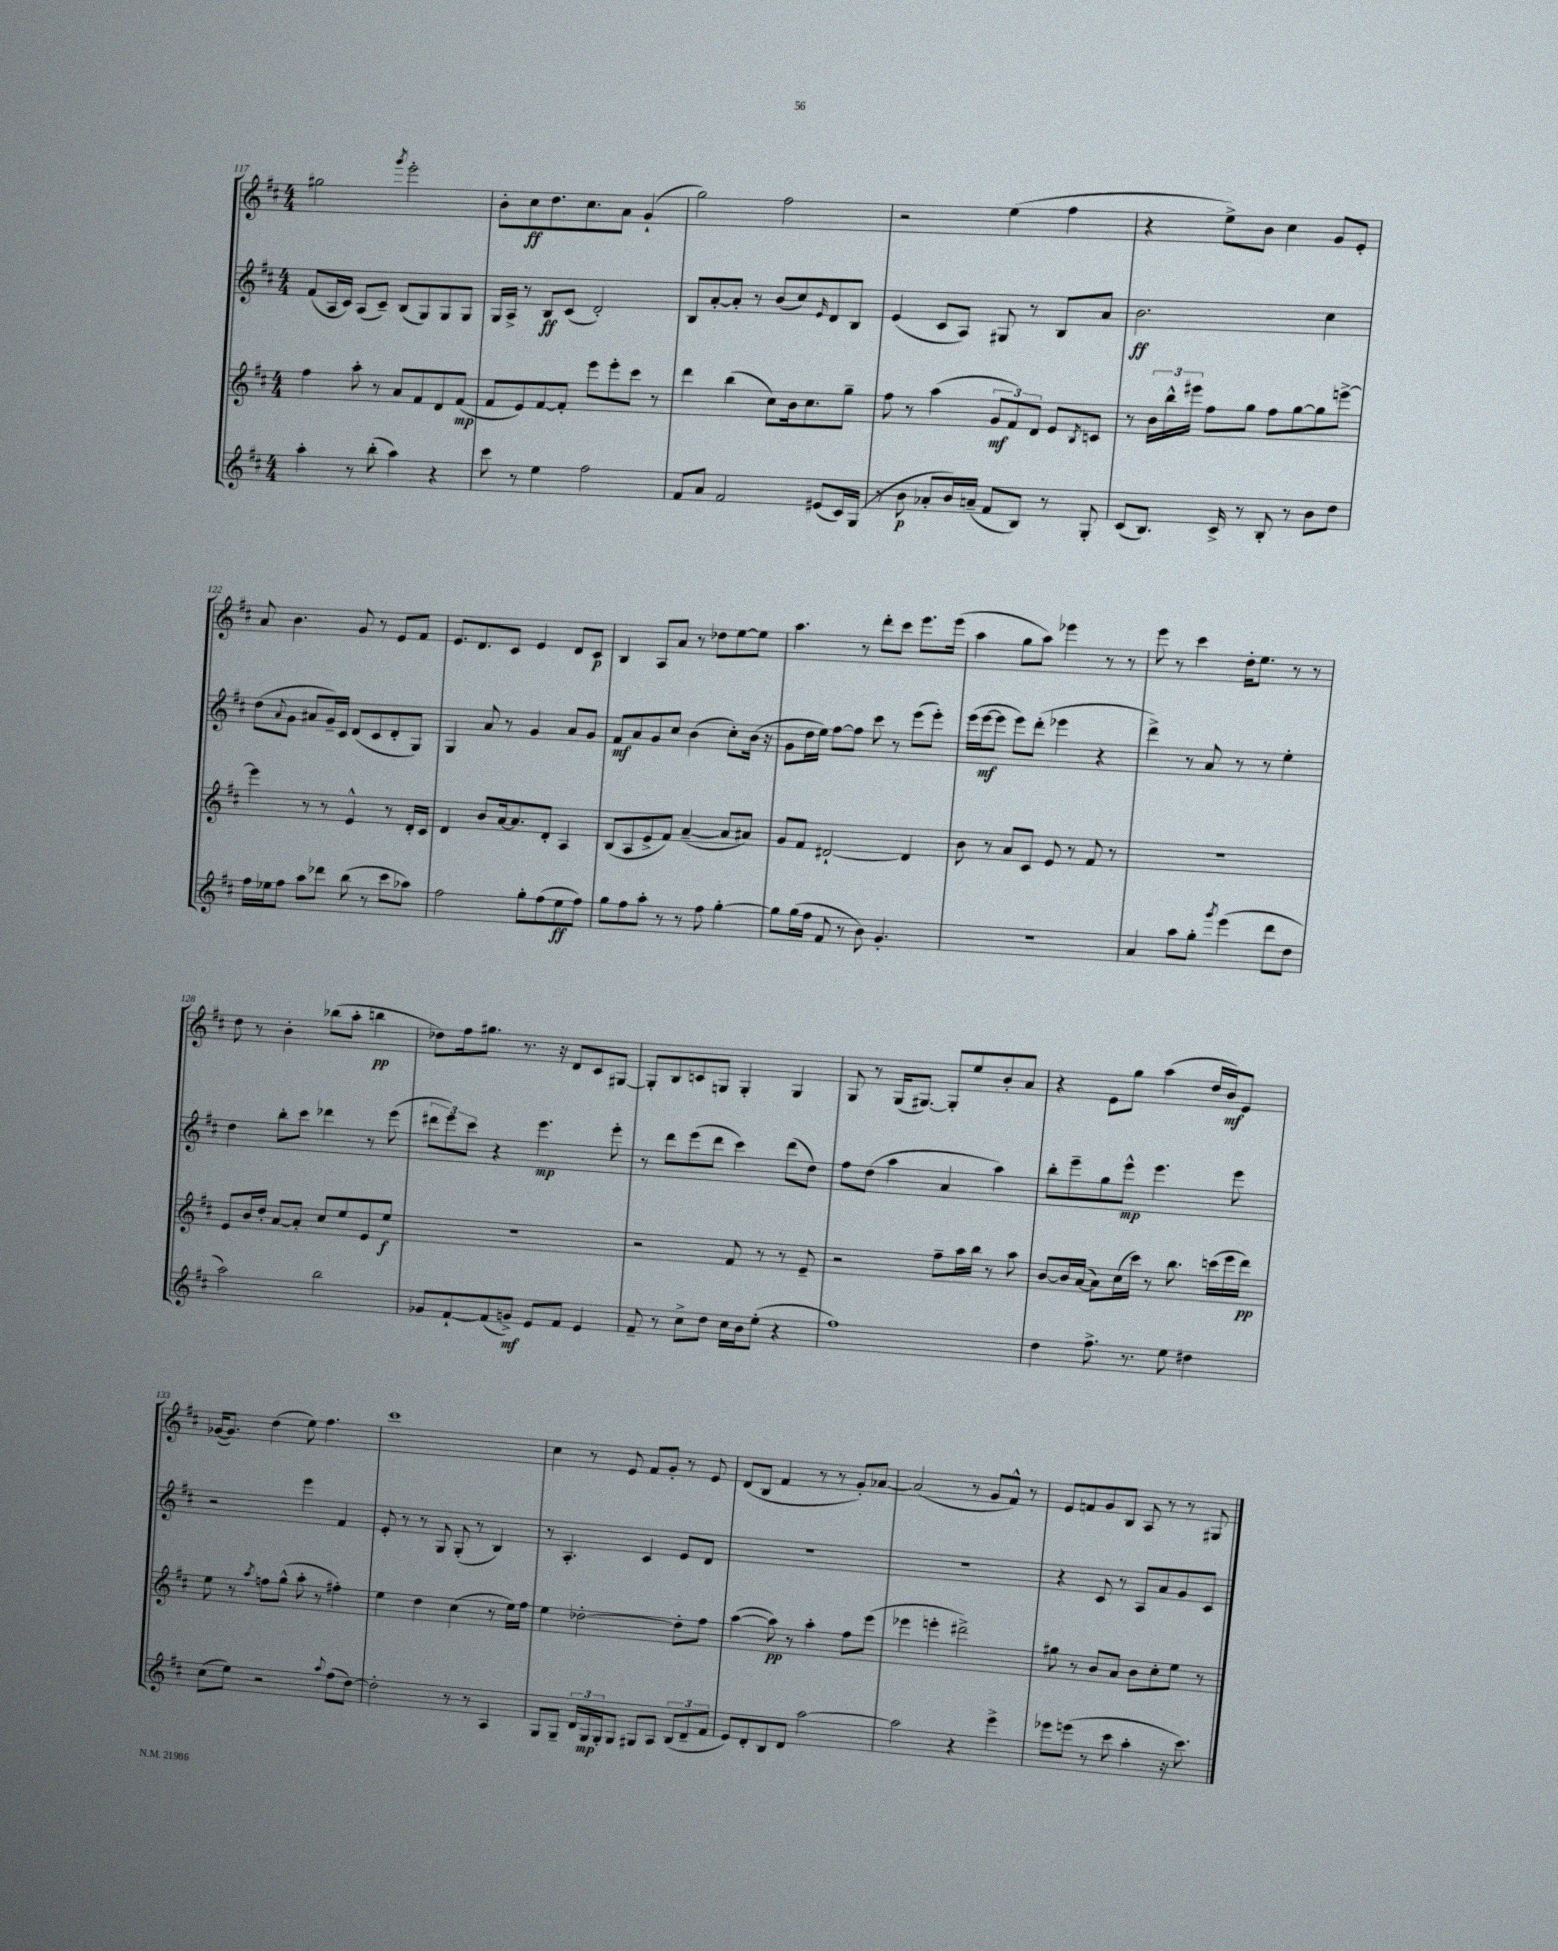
<<
\new StaffGroup <<
\new Staff = "s0" {
    \clef treble \key d \major \numericTimeSignature \time 4/4
    gis''2 \acciaccatura { g'''8 } e'''2-. |
    b'8-. cis''8\ff d''8. cis''8. a'8 g'4-!( |
    g''2) fis''2 |
    r2 e''4( fis''4 |
    r4 e''8->) b'8 cis''4 g'8 e'8-. |
    a'8 b'4. g'8 r8 e'8 fis'8 |
    e'8. d'8. cis'8 e'4 d'8 cis'8\p |
    b4 a8 a'8 r8 des''8 e''8~ e''8 |
    a''4. r8 d'''8-. cis'''8 e'''8. e'''16( |
    a''4 g''8 a''8) ees'''4 r8 r8 |
    e'''8 r8 cis'''4 d''16-. e''8. r8 r8 |
    d''8 r8 b'4-. bes''8( a''8-. b''4\pp |
    des''8) fis''16 gis''8. r8. r16 d'8 cis'8 gis8~ |
    gis8-. b8 c'8 g8 g4-. g4 |
    g8 r8 g16( gis8.~) gis8-. e''8 b'8-. a'8 |
    r4 e'8 g''8 a''4( d''16 b'16\mf) e'8 |
    ges'16~( ges'8.) d''4( e''8) fis''4. |
    cis'''1 |
    cis''4 r8 e'8 fis'8 g'8-. r8 e'8 |
    d'8( b8 fis'4 r8 r8 g'8-.) aes'8~ |
    aes'2( r8 g'8 fis'8-^) r8 |
    e'8 f'8 g'8 b8 a8 r8 r8 gis8 \bar "|." |
}
\new Staff = "s1" {
    \clef treble \key d \major \numericTimeSignature \time 4/4
    fis'8( a16 cis'16) a8( cis'8--) b8( g8) g8 g8 |
    g16 a16-> r8 b8\ff cis'8( d'2-.) |
    b8 a'8~-. a'8-. r8 b'8( cis''8) \grace { e'16 } d'8 b8 |
    e'4( cis'8 a8) gis8 r8 b8 a'8 |
    b'2.\ff cis''4 |
    d''8( \appoggiatura { a'8 } g'8 ais'8 g'16--) cis'16 d'8( cis'8 d'8-. g8) |
    g4 a'8 r8 g'4 a'8 g'8 |
    fis'8\mf a'8 g'8 cis''8 b'4( cis''8-.) b'16( r16 |
    g'8 d''16 e''16) fis''8~ fis''8 cis'''8 r8 e'''8( e'''8-.) |
    e'''16( e'''16~\mf e'''8 e'''8) d'''8-.( ees'''4 r4 |
    d'''4->) r8 a'8 r8 r8 e''4-. |
    d''4 b''8-. cis'''8 des'''4 r8 e'''8( |
    \tuplet 3/2 { dis'''8 e'''8) cis'''8 } r4 e'''4.\mp e'''8-. |
    r8 d'''8 e'''8( d'''8 cis'''4) d'''8( d''8) |
    fis''8 d''8( a''4 a'4 a''4) |
    b''8-. e'''8-- g''8 e'''8-^\mp e'''4. e'''8 |
    r2 e'''4 fis'4 |
    e'8-. r8 r8 g8 g8-.( r8 b4) |
    r8 a4.-. cis'4 e'8 d'8 |
    R1 |
    R1 |
    r4 cis'8 r8 a8 a'8 g'8 cis'8 \bar "|." |
}
\new Staff = "s2" {
    \clef treble \key d \major \numericTimeSignature \time 4/4
    fis''4 a''8-. r8 a'8 fis'8 d'8 fis'8\mp( |
    fis'8 e'8) fis'8~ fis'8-. e'''8 e'''8-. cis'''8 r8 |
    d'''4 b''4( cis''8) b'16 cis''8. g''8-- |
    fis''8 r8 a''4( \tuplet 3/2 { g'8\mf fis'8) d'8 } e'8 \acciaccatura { b8 } c'8 |
    r8 \tuplet 3/2 { b'16 b''16-^ eis'''16 } fis''8 g''8 fis''8 g''8~ g''8 e'''8~-> |
    e'''4 r8 r8 e'4-^ r8 d'16-. cis'16 |
    d'4 b'8 a'16~ a'8. d'8-. a4 |
    b8( a8 e'8-> fis'8) a'4~--( a'8 ais'8) |
    g'8 fis'8 dis'2~-! dis'4 |
    b'8 r8 a'8 cis'8 e'8 r8 fis'8 r8 |
    R1 |
    e'8 b'16 d''16-. a'8~ a'8-. cis''8 e''8 e'8 e''8\f |
    R1 |
    r2 fis'8 r8 r8 e'8-- |
    r2 fis''8-- a''16 b''16 r8 a''8 |
    b'8~ b'16 a'16~( a'8) cis''16( cis'''16) r8 b''8. c'''16( e'''16 d'''16\pp) |
    e''8 r8 \acciaccatura { a''8 } f''8 g''8-^( a''8-. r8 fis''4-.) |
    e''4 d''4 cis''4( r8 e''16) fis''16 |
    e''4 des''2~-. des''8-. fis''8 |
    a''4~( a''8\pp) r8 a''4-. fis''8 e'''8( |
    ees'''4 e'''4-. dis'''2->) |
    gis''8 r8 b'8 a'8 b'8 cis''8-. e''8 r8 \bar "|." |
}
\new Staff = "s3" {
    \clef treble \key d \major \numericTimeSignature \time 4/4
    a''4-. r8 b''8-.( a''4) r4 |
    cis'''8 r8 e''4 fis''2 |
    fis'8 a'8 fis'2 eis'8( cis'16) g16( |
    r8 b'8\p aes'8-. b'16) a'16--( fis'8 b8) r8 g8-. |
    cis'8( b8.) cis'16-> r8 b8-. r8 b'8 d''8 |
    fis''16 ees''16 fis''8 a''8 des'''8 b''8( r8 cis'''8 aes''8) |
    fis''2 g''8-. fis''8( e''8\ff fis''8) |
    g''8 fis''8 a''8-. r8 r8 fis''8 g''4~-. |
    g''8 g''16( fis''16 fis'8 r8 b'8) g'4.-. |
    R1 |
    a'4 a''8 g''8-. \acciaccatura { g'''8 } e'''4( d'''8 d''8 |
    a''2) b''2 |
    ges'8 fis'8~-! fis'8( g'8->\mf) e'8 fis'8 e'4 |
    fis'8-- r8 cis''8-> d''8 cis''16 b'16 e''8-.( r4 |
    fis''1) |
    d''4 fis''8.-> r8. e''8 dis''4 |
    cis''8( e''8) r2 \appoggiatura { a''8 } fis''8( d''8~) |
    d''2-. r8 r8 a4 |
    g8 g8-- \tuplet 3/2 { d'16 g16\mp g16-. } g8 gis8 a8 \tuplet 3/2 { b8( d'8-- fis'8 } |
    e'8) d'8-. b8 d'8 a''2~ |
    a''2 r4 e'''4-> |
    ees'''8 e'''8( r8 cis'''8 a''4-. r16 cis'''8.) \bar "|." |
}
>>
>>
\layout { \context { \Score currentBarNumber = #117 } }
